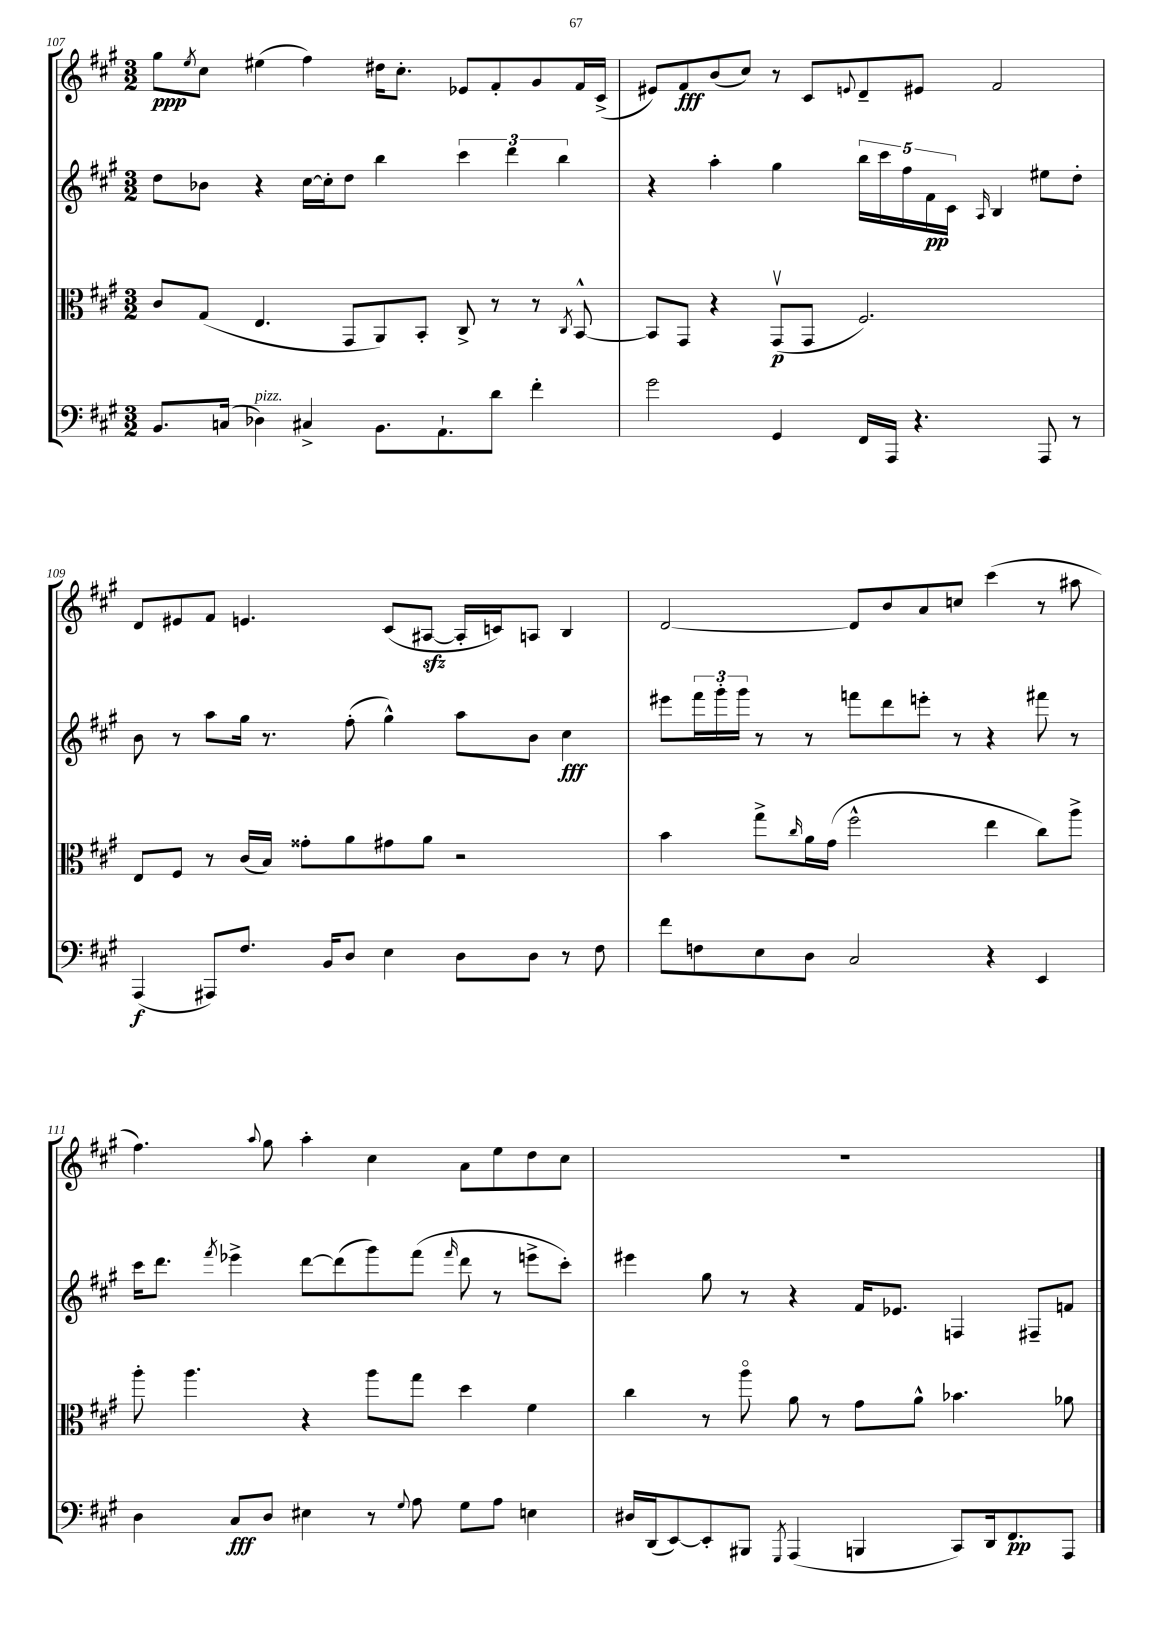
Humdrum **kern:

**kern	**kern	**kern	**kern
*staff4	*staff3	*staff2	*staff1
*clefF4	*clefC3	*clefG2	*clefG2
*k[f#c#g#]	*k[f#c#g#]	*k[f#c#g#]	*k[f#c#g#]
*M3/2	*M3/2	*M3/2	*M3/2
8.BB	8c#	8dd	8gg#
.	.	.	8qee
.	(8G#	8b-	8cc#
(16C	.	.	.
4D-)	4.E	4r	(4ee#
4C#^	.	[16cc#	4ff#)
.	.	16cc#']	.
.	8GG#	8dd	.
8.BB	8AA)	4bb	16dd#
.	.	.	8.cc#'
.	8BB'	.	.
8.AA`	.	.	.
.	8C#^	6ccc#	8e-
8d	8r	.	8f#'
.	.	6ddd	.
4f#'	8r	.	8g#
.	.	6bb	.
.	8qC#	.	.
.	[8BB^^	.	16f#
.	.	.	(16c#^
=	=	=	=
2g#	8BB]	4r	8e#)
.	8GG#	.	8f#
.	4r	4aa'	(8b
.	.	.	8cc#)
4GG#	(8GG#v	4gg#	8r
.	8GG#	.	8c#
.	.	.	8qqe
16FF#	2.F#)	20bb	8d~
.	.	20ccc#	.
16AAA	.	.	.
.	.	20ff#	.
4.r	.	.	8e#
.	.	20f#	.
.	.	20c#	.
.	.	16qqA	.
.	.	4B	2f#
8AAA	.	8ee#	.
8r	.	8dd'	.
=	=	=	=
(4AAA	8E	8b	8d
.	8F#	8r	8e#
8AAA#)	8r	8aa	8f#
8.F#	(16c#	16gg#	4.e
.	16B)	8.r	.
.	8g##'	.	.
16BB	.	.	.
8D	8a	(8ff#'	.
4E	8g#	4gg#^^)	(8c#
.	8a	.	[8A#
8D	2r	8aa	16A#']
.	.	.	16c)
8D	.	8b	8A
8r	.	4cc#	4B
8F#	.	.	.
=	=	=	=
8f#	4b	8eee#	[2d
8F	.	24fff#	.
.	.	24ggg#'	.
.	.	24ggg#	.
8E	8gg#^	8r	.
.	16qqcc#	.	.
8D	16a	8r	.
.	(16g#	.	.
2C#	2ff#^^	8fff	8d]
.	.	8ddd	8b
.	.	8eee'	8a
.	.	8r	8cc
4r	4ee	4r	(4ccc#
4EE	8cc#)	8fff#	8r
.	8aa^	8r	8aa#
=	=	=	=
4D	8aa'	16ccc#	4.ff#)
.	.	8.ddd	.
.	4.aa	.	.
.	.	8qfff#	.
8C#	.	4eee-^	.
.	.	.	8qqaa
8D	.	.	8gg#
4E#	4r	[8ddd	4aa'
.	.	(8ddd]	.
8r	8aa	8ggg#)	4cc#
8qqG#	.	.	.
8A	8gg#	(8fff#	.
.	.	16qqfff#	.
8G#	4dd	8ddd	8a
8A	.	8r	8ee
4E	4f#	8eee^	8dd
.	.	8ccc#')	8cc#
=	=	=	=
16D#	4cc#	4eee#	1.r
(16DD	.	.	.
[8EE)	.	.	.
8EE']	8r	8gg#	.
8BBB#	8aao	8r	.
8qGGG#	.	.	.
(4AAA	8a	4r	.
.	8r	.	.
4BBB	8g#	16f#	.
.	.	8.e-	.
.	8a^^	.	.
8CC#)	4.b-	4F	.
16DD	.	.	.
8.FF#	.	.	.
.	.	8F#~	.
8AAA	8a-	8f	.
==	==	==	==
*-	*-	*-	*-
